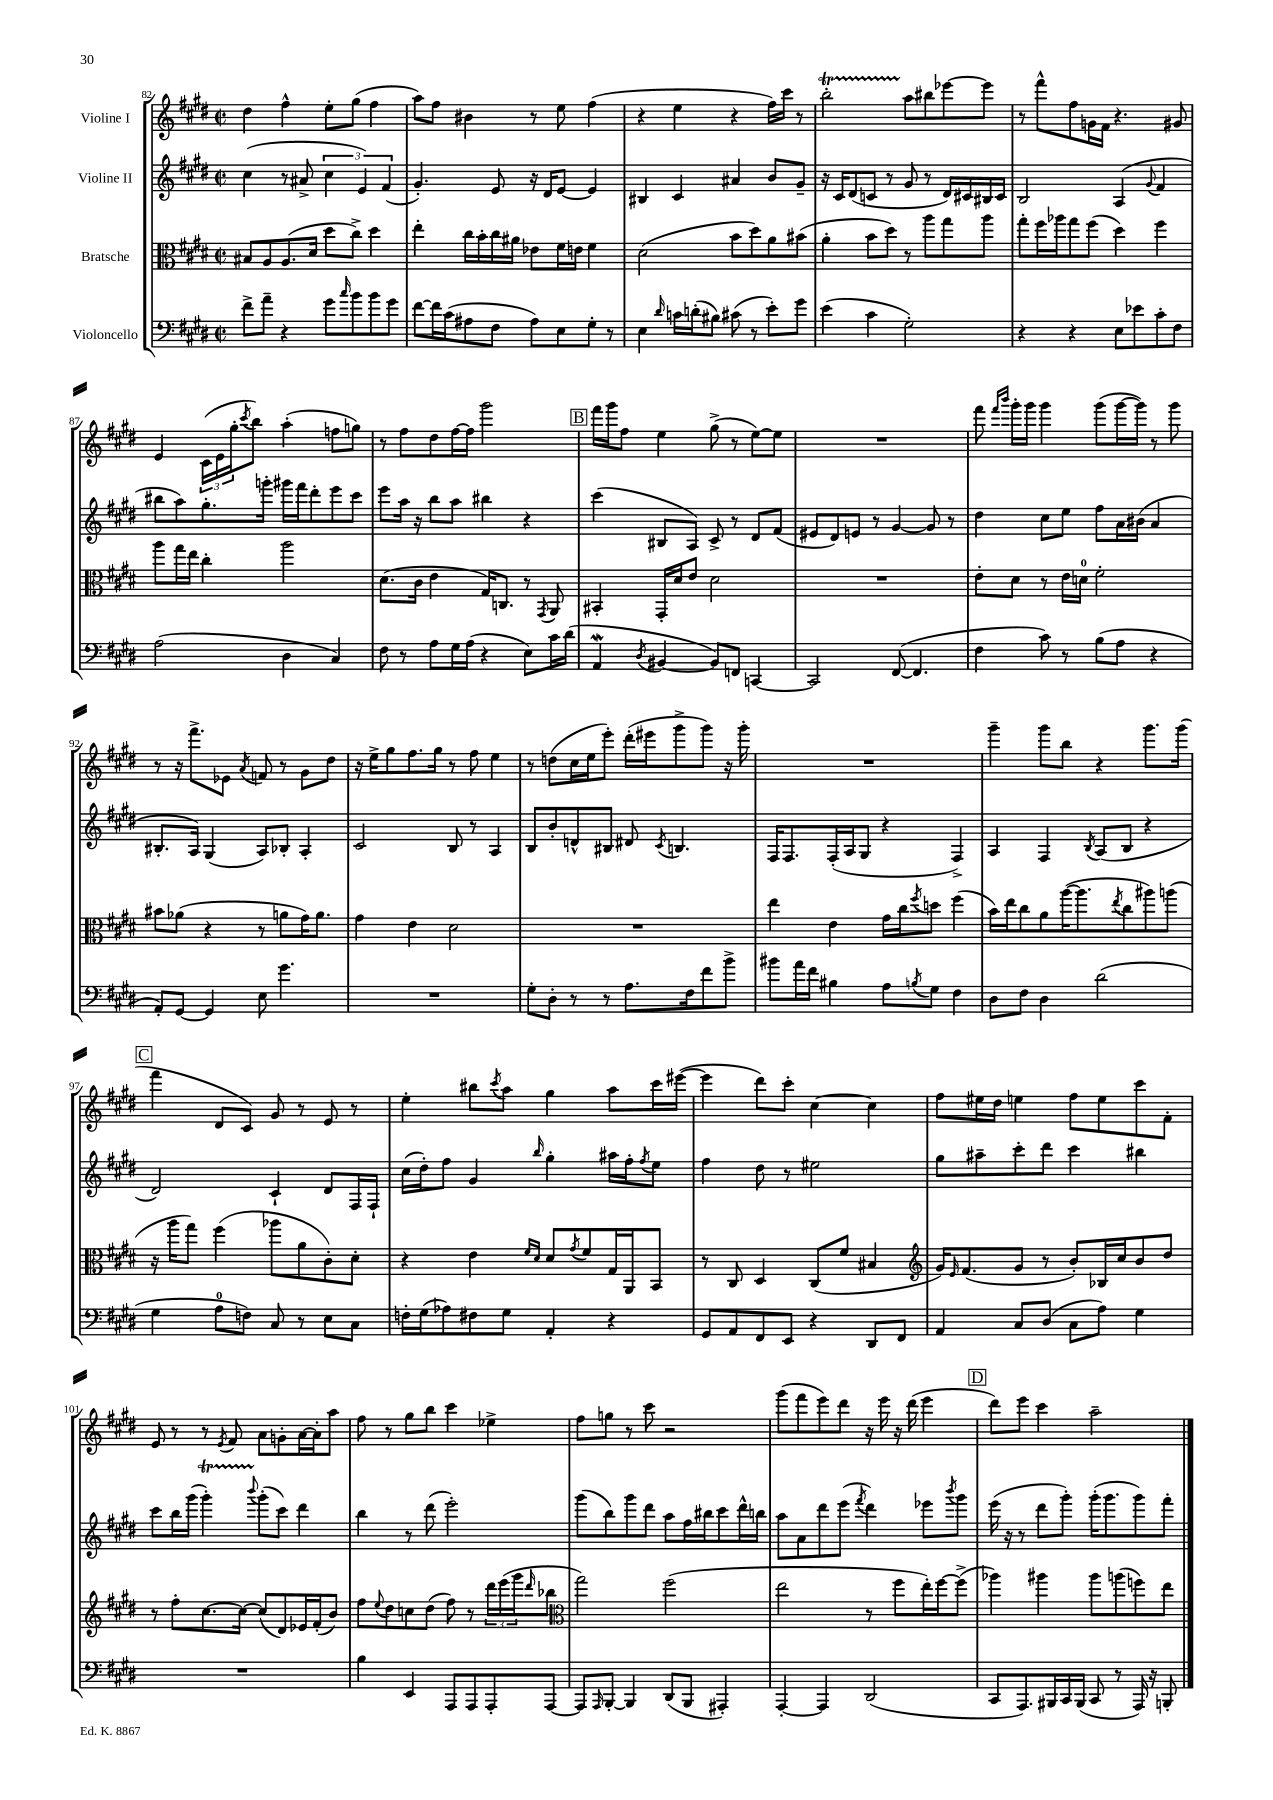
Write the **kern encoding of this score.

**kern	**kern	**kern	**kern
*part4	*part3	*part2	*part1
*staff4	*staff3	*staff2	*staff1
*I"Violoncello	*I"Bratsche	*I"Violine II	*I"Violine I
*clefF4	*clefC3	*clefG2	*clefG2
*k[f#c#g#d#]	*k[f#c#g#d#]	*k[f#c#g#d#]	*k[f#c#g#d#]
*M2/2	*M2/2	*M2/2	*M2/2
*met(c|)	*met(c|)	*met(c|)	*met(c|)
=82	=82	=82	=82
8f#^\L	8B#X/L	(4cc#\	4dd#\
8a~\J	8A/	.	.
4r	(8.A/	8r	4ff#^^\
.	.	8a#X^/	.
.	16d#/Jk	.	.
8g#\L	8dd#\L	6cc#\	8ee'\L
16qqcc#/	.	.	.
8b\	8cc#^\J)	.	(8gg#\J
.	.	6e/)	.
8b\	4dd#\	.	4ff#\
.	.	(6f#/	.
8g#\J	.	.	.
=83	=83	=83	=83
[8f#\L	4ee'\	4.g#'/)	8aa\L)
16f#\L]	.	.	8ff#\J
(16c#\J	.	.	.
8A#X\	16cc#\LL	.	4b#X\
.	16b'\	.	.
8F#\J	16cc#\	8e/	.
.	16a#X\JJ	.	.
8A#\L)	8e-X\L	16r	8r
.	.	16d#/KL	.
8E\	16f#\L	[8e/J	8ee\
.	16en\JJ	.	.
8G#'\J	4f#\	4e/]	(4ff#\
8r	.	.	.
=84	=84	=84	=84
4E\	(2d#\	4B#X/	4r
16qqd#/	.	.	.
16cn\LL	.	4c#/	4ee\
(16dn'\J	.	.	.
8B#X\J)	.	.	.
(8c#X\	8b\L	4a#X/	4r
8r	8dd#\)	.	.
8e'\L)	8a\	8b/L	16ff#\LL)
.	.	.	16ccc#\JJ
8g#\J	(8b#X\J	8g#~/J	8r
=85	=85	=85	=85
(4e\	4a'\	16r	2bbT'\
.	.	16c#/KL	.
.	.	(8d#/	.
4c#\	8b\L	8cn/J	.
.	8dd#\J)	8r	.
2G#'\)	8r	8g#/	8aa\L
.	8aa\L	8r	8bb#X\
.	8gg#\	16d#/LL)	[8eee-X\
.	.	16c#X/	.
.	8aa\J	16B#X/	8eee-\J]
.	.	16c#/JJ	.
=86	=86	=86	=86
4r	8gg#'\L	2B/	8r
.	16ff#\L	.	8fff#^^\L
.	16aa-X\J	.	.
4r	8gg#\	.	8ff#\
.	(8ff#\J	.	16gn\L
.	.	.	16f#\JJ
8E\L	4dd#\)	(4A/	4.r
8e-X\	.	.	.
.	.	8qqg#/	.
8c#'\	4ff#\	4f#/	.
8F#\J	.	.	8g#X/
!!LO:LB:g=z
=87	=87	=87	=87
(2A\	8aa\L	8bb#X\L	4e/
.	16gg#\L	8aa\)	.
.	16ee\JJ	.	.
.	4cc#'\	8.gg#'\	(24c#\LL
.	.	.	24e\
.	.	.	24gg#'\J
.	.	.	8qccc#/
.	.	.	8bb\J)
.	.	16gggn'\Jk	.
4D#\	2aa\	16ggg#X\LL	(4aa'\
.	.	16fff#\J	.
.	.	8ddd#'\	.
4C#/)	.	8eee\	8ffn\L
.	.	8ccc#\J	8ggn\J)
=88	=88	=88	=88
8F#\	(8.d#\L	8eee\L	8r
8r	.	16aa\Jk	8ff#\L
.	16c#\Jk	16r	.
8A\L	4e\	8bb\L	8dd#\
16G#\L	.	8aa\J	[16ff#\L
(16A\JJ	.	.	16ff#\JJ]
4r	16G#/KL)	4bb#X\	2ggg#\
.	8.Cn/J	.	.
8E\L)	8r	4r	.
.	8qGG#/	.	.
16c#\L	8AA/	.	.
(16d#\JJ	.	.	.
!!LO:REH:place=s1:t=B
=89	=89	=89	=89
4AAw/	4BB#X'/	(4ccc#\	16fff#\LL
.	.	.	16ggg#\J
.	.	.	8ff#\J
8qD#/	.	.	.
[4BB#X/	16GG#'/LL	8B#X/L	4ee\
.	16d#/J	.	.
.	8e/J	8A/J)	.
8BB#/L])	2d#\	8c#^/	(8gg#^\
8FFn/J	.	8r	8r
[4CCn/	.	8d#/L	[8ee\L)
.	.	(8f#/J	8ee\J]
=90	=90	=90	=90
2CC/]	1r	8e#X/L	1r
.	.	8d#/)	.
.	.	8en/J	.
.	.	8r	.
([8FF#/	.	[4g#/	.
4.FF#/]	.	.	.
.	.	8g#/]	.
.	.	8r	.
=91	=91	=91	=91
4F#\	8e'\L	4dd#\	8fff#\
.	.	.	16qqfff#/LL
.	.	.	16qqbbb/JJ
.	8d#\J	.	16ggg#'\LL
.	.	.	16ggg#\JJ
8c#\)	8r	8cc#\L	4ggg#\
8r	16e\LL	8ee\J	.
.	16dn\JJ	.	.
(8B\L	2f#'\	8ff#\L	(8ggg#\L
8A\J	.	16a\L	[16ggg#\L
.	.	(16b#X\JJ	16ggg#\JJ])
4r	.	4a/	8r
.	.	.	8ggg#\
!!LO:LB:g=z
=92	=92	=92	=92
8AA'/L)	8b#X\L	8.B#X'/L	8r
[8GG#/J	(8a-X\J	.	16r
.	.	16A/Jk)	8.fff#^\L
4GG#/]	4r	(4G#/	.
.	.	.	8e-X\J
.	.	.	8qa/
8E\	8r	8A/L)	8fn/
4.g#\	8an\L	8B-X'/J	8r
.	16g#\K)	4A'/	8g#\L
.	8.a\J	.	.
.	.	.	8dd#\J
=93	=93	=93	=93
1r	4g#\	2c#/	16r
.	.	.	16ee^\KL
.	.	.	8gg#\
.	4e\	.	8.ff#\
.	.	.	16gg#\Jk
.	2d#\	8B/	8r
.	.	8r	8ff#\
.	.	4A/	4ee\
=94	=94	=94	=94
8G#'\L	1r	8B/L	8r
8D#'\J	.	8b'/	(8ddn\L
8r	.	8dn^^/	16cc#\L
.	.	.	16ee\J
8r	.	8B#X/J	8eee'\J)
8.A\L	.	8d#X/	(16ddd#'\LL
.	.	.	16eee#X\J
.	.	8qc#/	.
.	.	4.Bn/	8ggg#^\
16F#\k	.	.	.
8f#\	.	.	8ggg#\J)
8b^\J	.	.	16r
.	.	.	16ggg#'\
=95	=95	=95	=95
8b#X\L	4ee\	16F#/KL	1r
.	.	8.F#/	.
16a\L	.	.	.
16f#\JJ	.	.	.
4B#X\	4e\	(16F#'/L	.
.	.	16A/J	.
.	.	8G#/J	.
8A\L	16g#\LL	4r	.
.	16cc#\J	.	.
8qBn/	8qff#/	.	.
8G#\J	8ddn\J	.	.
4F#\	(4ff#\	4F#^/)	.
=96	=96	=96	=96
8D#\L	16b\LL)	4A/	4ggg#~\
.	16ee\J	.	.
8F#\J	8cc#\	.	.
4D#\	8a\	4F#/	8ggg#\L
.	([16aa\K	.	8bb\J
.	8.aa\]	.	.
.	.	8qB/	.
(2d#\	.	(8A/L	4r
.	8qee/	.	.
.	8cc#\	8B/J	.
.	8aa#X\)	4r	8.ggg#\L
.	(8aan\J	.	.
.	.	.	(16ggg#\Jk
!!LO:LB:g=z
!!LO:REH:place=s1:t=C
=97	=97	=97	=97
4G#\	16r	2d#/)	4fff#\
.	16aa\KL	.	.
.	8gg#\J)	.	.
8A\L	(4ff#\	.	8d#/L
8Fn\J)	.	.	8c#/J)
8C#/	8aa-X\L	4c#`/	8g#/
8r	8a\	.	8r
8E\L	8c#'\)	8d#/L	8e/
8C#\J	8d#'\J	16F#/L	8r
.	.	16F#`/JJ	.
=98	=98	=98	=98
16Fn'\LL	4r	(16cc#\LL	4ee'\
(16G#\J	.	16dd#'\J)	.
8A-X\)	.	8ff#\J	.
8F#X\	4e\	4g#/	8bb#X\L
.	.	.	8qccc#/
8G#\J	.	.	8aa\J
.	16qqf#/LL	.	.
.	16qqd#/JJ	16qqbb/	.
4AA'/	8d#/L	4gg#'\	4gg#\
.	8qg#/	.	.
.	8f#/	.	.
4r	16G#/L	16aa#X\LL	8aa\L
.	16AA/J	16ff#'\J	.
.	.	8qff#/	.
.	8BB/J	8ee\J	16ccc#\L
.	.	.	([16eee#X\JJ
=99	=99	=99	=99
8GG#/L	8r	4ff#\	4eee#\]
8AA/	8C#/	.	.
8FF#/	4D#/	8dd#\	8ddd#\L)
8EE/J	.	8r	8ccc#'\J
4r	(8C#/L	2ee#X\	[4cc#\
.	8f#/J	.	.
8DD#/L	4B#X/	.	4cc#\]
8FF#/J	.	.	.
=100	=100	=100	=100
*	*clefG2	*	*
4AA/	16g#/KL)	8gg#\L	8ff#\L
.	16qqe/	.	.
.	(8.f#/	.	.
.	.	8aa#X~\	16ee#X\L
.	.	.	16dd#\JJ
8C#/L	8g#/J	8ccc#'\	4een\
(8D#/J	8r	8ddd#\J	.
8C#\L	8b'/L)	4ccc#\	8ff#\L
8A\J)	16B-X/L	.	8ee\
.	16cc#/J	.	.
4G#\	8b/	4bb#X\	8ccc#\
.	8dd#/J	.	8f#'\J
!!LO:LB:g=z
=101	=101	=101	=101
1r	8r	8ccc#\L	8e/
.	8ff#'\L	16bb\L	8r
.	.	(16ggg#\JJ	.
.	[8.cc#\	4ggg#t'\)	8r
.	.	.	8qe/
.	.	.	8f#/
.	16cc#\Jk_	.	.
.	.	8qqbbb/	.
.	(8cc#/L]	(8ggg#'\L	8a\L
.	8d#/)	8ccc#\J)	8gn'\
.	16e-X/L	4ddd#\	[16a\L
.	(16f#'/J	.	16a'\J]
.	8b/J)	.	8aa\J
=102	=102	=102	=102
4B\	8ff#\L	4bb\	8ff#\
.	8qqee/	.	.
.	8dd#\	.	8r
4EE/	8ccn\	8r	8gg#\L
.	(8dd#\J	(8ddd#\	8bb\J
8AAA/L	8ff#\)	2eee'\)	4ccc#\
8AAA/	8r	.	.
8AAA'/	24ddd#\LL	.	4ee-X^\
.	(24eee\	.	.
.	24ggg#\J	.	.
.	16qqddd#/	.	.
[8AAA/J	8bb-X\J	.	.
=103	=103	=103	=103
*	*clefC3	*	*
8AAA/L]	2gg#\)	(8ggg#\L	8ff#\L
16qqAAA/	.	.	.
[8BBB'/J	.	8bb\)	8ggn\J
4BBB/]	.	8ggg#\	8r
.	.	8ddd#\J	8ccc#\
(8DD#/L	(2ff#\	8aa\L	2r
8BBB/J	.	16ff#\L	.
.	.	16bb#X\J	.
4AAA#X'/)	.	8ccc#\	.
.	.	16ddd#^^\L	.
.	.	16bbn\JJ	.
=104	=104	=104	=104
[4AAA'/	2ee\	8aa\L	(8ggg#\L
.	.	8a\	8fff#\
4AAA/]	.	8ddd#\	8eee\)
.	.	(8eee\J	8ddd#\J
.	.	8qfff#/	.
(2DD#/	8r	4ddd#\)	16r
.	.	.	16eee\
.	8ff#\L	.	16r
.	.	.	(16ddd#\
.	16ee'\L)	8eee-X\L	4eee\
.	[16ff#\J	.	.
.	.	8qbbb/	.
.	(8ff#^\J]	8ggg#\J	.
!!LO:REH:place=s1:t=D
=105	=105	=105	=105
8CC#/L	4aa-X\)	(16eee\	8ddd#\L)
.	.	16r	.
8.AAA/)	.	8r	8eee\J
.	4aa#X\	8ddd#\L	4ccc#\
16BBB#X/L	.	.	.
16CC#/	.	8ggg#'\J)	.
(16BBB#/JJ	.	.	.
8CC#/	8aa#\L	(16ggg#'\KL	2aa~\
.	.	8.ggg#\	.
8r	(8aan\	.	.
16AAA/)	8ffn\)	8ggg#\)	.
16r	.	.	.
8BBBn'/	8ee\J	8fff#'\J	.
==	==	==	==
*-	*-	*-	*-
